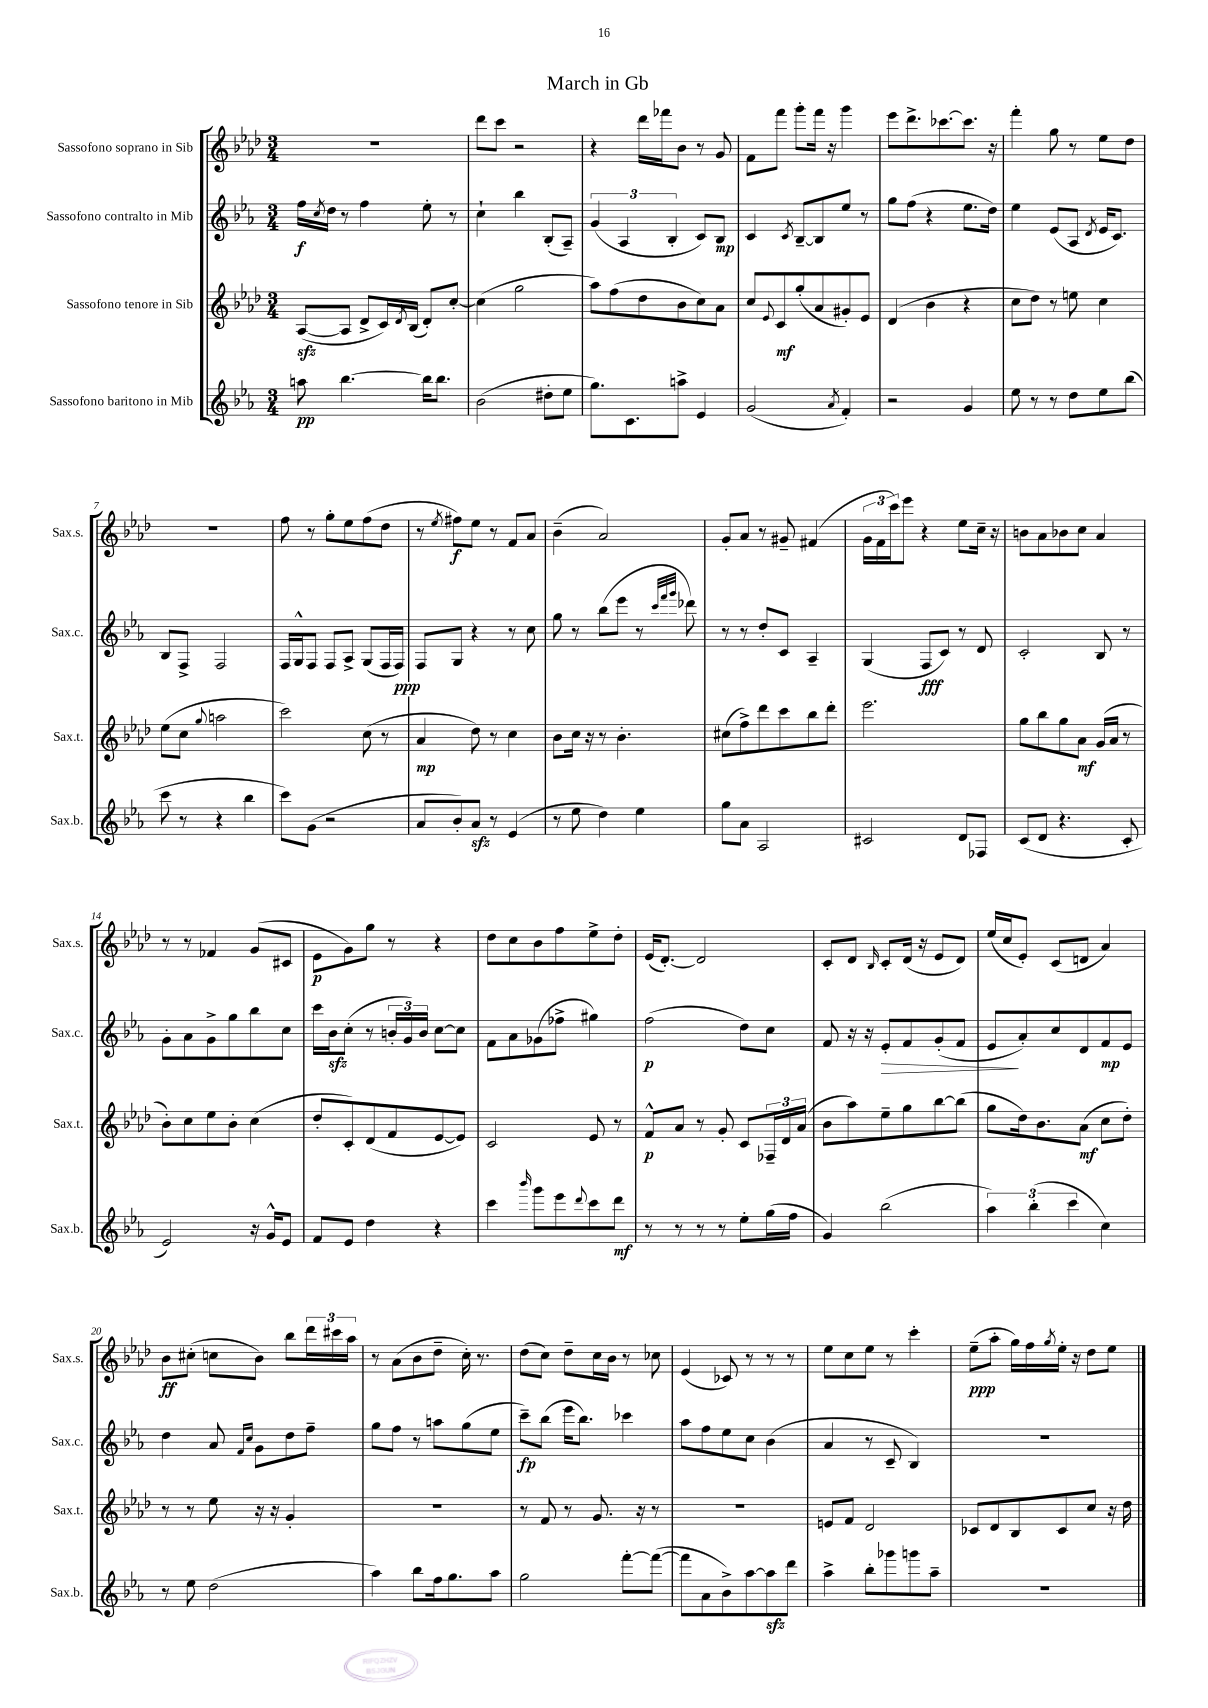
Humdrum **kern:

**kern	**dynam	**kern	**dynam	**kern	**dynam	**kern	**dynam
*part4	*part4	*part3	*part3	*part2	*part2	*part1	*part1
*staff4	*staff4	*staff3	*staff3	*staff2	*staff2	*staff1	*staff1
*I"Sassofono baritono in Mib	*	*I"Sassofono tenore in Sib	*	*I"Sassofono contralto in Mib	*	*I"Sassofono soprano in Sib	*
*I'Sax.b.	*	*I'Sax.t.	*	*I'Sax.c.	*	*I'Sax.s.	*
*clefG2	*	*clefG2	*	*clefG2	*	*clefG2	*
*k[b-e-a-]	*	*k[b-e-a-d-]	*	*k[b-e-a-]	*	*k[b-e-a-d-]	*
*M3/4	*	*M3/4	*	*M3/4	*	*M3/4	*
=1	=1	=1	=1	=1	=1	=1	=1
8aan\	pp	([8A-zz/L	.	16ff\LL	f	2.r	.
.	.	.	.	8qcc/	.	.	.
.	.	.	.	16dd\JJ	.	.	.
[4.bb-\	.	8A-/J]	.	8r	.	.	.
.	.	8d-^/L	.	4ff\	.	.	.
.	.	16c/L)	.	.	.	.	.
.	.	8qd-/	.	.	.	.	.
.	.	(16B-/JJ	.	.	.	.	.
16bb-\KL]	.	8d-'/L)	.	8ee-'\	.	.	.
8.bb-\J	.	.	.	.	.	.	.
.	.	[8cc'/J	.	8r	.	.	.
=2	=2	=2	=2	=2	=2	=2	=2
(2b-\	.	(4cc\]	.	4cc`\	.	8ddd-\L	.
.	.	.	.	.	.	8ccc\J	.
.	.	2gg\	.	4bb-\	.	2r	.
8dd#X'\L	.	.	.	(8B-'/L	.	.	.
8ee-\J	.	.	.	8A-~/J)	.	.	.
=3	=3	=3	=3	=3	=3	=3	=3
8.gg\L)	.	8aa-\L)	.	(6g/	.	4r	.
.	.	(8ff\	.	.	.	.	.
.	.	.	.	6A-/	.	.	.
8.c\	.	.	.	.	.	.	.
.	.	8dd-\	.	.	.	16ddd-\LL	.
.	.	.	.	.	.	16fff-X\J	.
.	.	.	.	6B-'/	.	.	.
8aan^\J	.	8b-\	.	.	.	8b-\J	.
4e-/	.	8cc\)	.	8c/L)	.	8r	.
.	.	8a-\J	.	8B-/J	mp	8g/	.
=4	=4	=4	=4	=4	=4	=4	=4
(2g/	.	8cc/L	.	4c/	.	8f\L	.
.	.	8qqe-/	.	.	.	.	.
.	.	8c/	mf	.	.	8fff\J	.
.	.	.	.	8qc/	.	.	.
.	.	(8gg'/	.	[8B-~/L	.	8ggg'\L	.
.	.	8a-/	.	8B-/]	.	16fff\Jk	.
.	.	.	.	.	.	16r	.
8qa-/	.	.	.	.	.	.	.
4f'/)	.	8g#X'/)	.	8ee-/J	.	4ggg\	.
.	.	8e-/J	.	8r	.	.	.
=5	=5	=5	=5	=5	=5	=5	=5
2r	.	(4d-/	.	8gg\L	.	8eee-\L	.
.	.	.	.	(8ff\J	.	8.ddd-^\	.
.	.	4b-\	.	4r	.	.	.
.	.	.	.	.	.	[8.ccc-X\	.
4g/	.	4r	.	8.ee-\L	.	8.ccc-\J]	.
.	.	.	.	16dd\Jk)	.	16r	.
=6	=6	=6	=6	=6	=6	=6	=6
8ee-\	.	8cc\L	.	4ee-\	.	4fff'\	.
8r	.	8dd-\J)	.	.	.	.	.
8r	.	8r	.	(8e-/L	.	8gg\	.
8dd\L	.	8een\	.	8A-/J	.	8r	.
.	.	.	.	8qd/	.	.	.
8ee-\	.	4cc\	.	16e-/KL	.	8ee-\L	.
.	.	.	.	8.c/J)	.	.	.
(8bb-\J	.	.	.	.	.	8dd-\J	.
!!LO:LB:g=z
=7	=7	=7	=7	=7	=7	=7	=7
8ccc\	.	(8ee-\L	.	8B-/L	.	2.r	.
8r	.	8cc\J	.	8F^/J	.	.	.
.	.	8qqgg/	.	.	.	.	.
4r	.	2aan\	.	2F/	.	.	.
4bb-\	.	.	.	.	.	.	.
=8	=8	=8	=8	=8	=8	=8	=8
8ccc\L)	.	2ccc\)	.	16F/LL	.	8ff\	.
.	.	.	.	16G^^/J	.	.	.
(8g\J	.	.	.	8F/J	.	8r	.
2r	.	.	.	8F/L	.	8gg'\L	.
.	.	.	.	8A-^/J	.	8ee-\	.
.	.	(8cc\	.	(8G/L	.	(8ff\	.
.	.	8r	.	16F/L	.	8dd-\J	.
.	.	.	.	16F/JJ)	ppp	.	.
=9	=9	=9	=9	=9	=9	=9	=9
8a-/L	.	4a-/	mp	8F/L	.	8r	.
.	.	.	.	.	.	8qee-/	.
8b-'/)	.	.	.	8G/J	.	8ff#X\L)	f
8a-zz/J	.	8dd-\)	.	4r	.	8ee-\J	.
8r	.	8r	.	.	.	8r	.
(4e-/	.	4cc\	.	8r	.	8f/L	.
.	.	.	.	8cc\	.	8a-/J	.
=10	=10	=10	=10	=10	=10	=10	=10
8r	.	8b-\L	.	8gg\	.	(4b-~\	.
8ee-\	.	16cc\Jk	.	8r	.	.	.
.	.	16r	.	.	.	.	.
4dd\)	.	8r	.	(8bb-\L	.	2a-/)	.
.	.	4.b-'\	.	8eee-\J	.	.	.
4ee-\	.	.	.	8r	.	.	.
.	.	.	.	32qqccc/LLL	.	.	.
.	.	.	.	32qqfff/	.	.	.
.	.	.	.	32qqggg/JJJ	.	.	.
.	.	.	.	8ddd-X\)	.	.	.
=11	=11	=11	=11	=11	=11	=11	=11
8gg\L	.	(8cc#X\L	.	8r	.	8g'/L	.
8a-\J	.	8ff^\)	.	8r	.	8a-/J	.
2A-/	.	8ddd-\	.	8dd'/L	.	8r	.
.	.	8ccc\	.	8c/J	.	8g#X~/	.
.	.	8bb-\	.	4A-~/	.	(4f#X/	.
.	.	8ddd-'\J	.	.	.	.	.
=12	=12	=12	=12	=12	=12	=12	=12
2c#X/	.	2.eee-\	.	(4G/	.	24g\LL	.
.	.	.	.	.	.	24f\	.
.	.	.	.	.	.	24ccc\J)	.
.	.	.	.	.	.	8eee-\J	.
.	.	.	.	8F/L	fff	4r	.
.	.	.	.	8c/J)	.	.	.
8d/L	.	.	.	8r	.	8ee-\L	.
8F-X/J	.	.	.	8d/	.	16cc~\Jk	.
.	.	.	.	.	.	16r	.
=13	=13	=13	=13	=13	=13	=13	=13
(8c/L	.	8gg\L	.	2c'/	.	8bn\L	.
8d/J	.	8bb-\	.	.	.	8a-\	.
4.r	.	8gg\	.	.	.	8b-X\	.
.	.	8a-\J	mf	.	.	8cc\J	.
.	.	(16g/LL	.	8B-/	.	4a-/	.
.	.	16a-/JJ	.	.	.	.	.
8c'/	.	8r	.	8r	.	.	.
!!LO:LB:g=z
=14	=14	=14	=14	=14	=14	=14	=14
2e-/)	.	8b-'\L)	.	8g'\L	.	8r	.
.	.	8cc\	.	8a-\	.	8r	.
.	.	8ee-\	.	8g^\	.	4f-X/	.
.	.	8b-'\J	.	8gg\	.	.	.
16r	.	(4cc\	.	8bb-\	.	(8g/L	.
16g^^/KL	.	.	.	.	.	.	.
8e-/J	.	.	.	8cc\J	.	8c#X/J	.
=15	=15	=15	=15	=15	=15	=15	=15
8f/L	.	8dd-'/L	.	16ccc\LL	.	8e-\L	p
.	.	.	.	16b-zz\J	.	.	.
8e-/J	.	8c'/)	.	(8cc'\J	.	8g\)	.
4dd\	.	(8d-/	.	8r	.	8gg\J	.
.	.	8f/	.	24bn'/LL	.	8r	.
.	.	.	.	24g/)	.	.	.
.	.	.	.	24b/JJ	.	.	.
4r	.	[8e-/	.	[8cc\L	.	4r	.
.	.	8e-/J])	.	8cc\J]	.	.	.
=16	=16	=16	=16	=16	=16	=16	=16
4ccc\	.	2c/	.	8f\L	.	8dd-\L	.
.	.	.	.	8a-\	.	8cc\	.
16qqbbb-/	.	.	.	.	.	.	.
8ggg\L	.	.	.	(8g-X\	.	8b-\	.
8eee-\	.	.	.	8ff-X^\J	.	8ff\	.
8qqddd/	.	.	.	.	.	.	.
8ccc\	.	8e-/	.	4gg#X\)	.	8ee-^\	.
8ddd\J	mf	8r	.	.	.	8dd-'\J	.
=17	=17	=17	=17	=17	=17	=17	=17
8r	.	8f^^/L	p	(2ff\	p	(16e-/KL	.
.	.	.	.	.	.	[8.d-'/J)	.
8r	.	8a-/J	.	.	.	.	.
8r	.	8r	.	.	.	2d-/]	.
8r	.	8g'/	.	.	.	.	.
8ee-'\L	.	8c/L	.	8dd\L)	.	.	.
(16gg\L	.	24F-X~/L	.	8cc\J	.	.	.
.	.	24d-/	.	.	.	.	.
16ff\JJ	.	.	.	.	.	.	.
.	.	(24a-/JJ	.	.	.	.	.
=18	=18	=18	=18	=18	=18	=18	=18
4g/)	.	8b-\L	.	8f/	.	8c'/L	.
.	.	8aa-\)	.	16r	.	8d-/J	.
.	.	.	.	16r	.	.	.
.	.	.	.	.	.	16qqB-/	.
!	!	!	!	!	!LO:HP:b	!	!
(2bb-\	.	8ee-~\	.	8e-'/L	>	8c'/L	.
.	.	8gg\	.	8f/	.	(16d-/Jk	.
.	.	.	.	.	.	16r	.
.	.	[8bb-\	.	(8g'/	.	8e-/L	.
.	.	(8bb-\J]	.	8f/J	.	8d-/J)	.
=19	=19	=19	=19	=19	=19	=19	=19
6aa-\)	.	8gg\L	.	8e-/L	.	(16ee-/LL	.
.	.	.	.	.	.	16cc/J	.
.	.	16dd-\k)	.	8a-'/)	]	8e-'/J)	.
(6bb-'\	.	.	.	.	.	.	.
.	.	8.b-\	.	.	.	.	.
.	.	.	.	8cc/	.	(8c/L	.
6ccc\	.	.	.	.	.	.	.
.	.	(8a-\J	mf	8d/	.	8dn/J	.
4cc\)	.	8cc\L	.	8f/	mp	4a-/)	.
.	.	8dd-'\J)	.	8e-/J	.	.	.
!!LO:LB:g=z
=20	=20	=20	=20	=20	=20	=20	=20
8r	.	8r	.	4dd\	.	8b-\L	ff
8ee-\	.	8r	.	.	.	(8cc#X'\J	.
(2dd\	.	8ee-\	.	8a-/	.	8ccn\L	.
.	.	.	.	16qqf/LL	.	.	.
.	.	.	.	16qqcc/JJ	.	.	.
.	.	16r	.	8g\L	.	8b-\J)	.
.	.	16r	.	.	.	.	.
.	.	4g'/	.	8dd\	.	8bb-\L	.
.	.	.	.	8ff~\J	.	24ddd-\L	.
.	.	.	.	.	.	24ccc#X\	.
.	.	.	.	.	.	24aa-\JJ	.
=21	=21	=21	=21	=21	=21	=21	=21
4aa-\)	.	2.r	.	8gg\L	.	8r	.
.	.	.	.	8ff\J	.	(8a-\L	.
8bb-\L	.	.	.	8r	.	8b-\	.
16ff\k	.	.	.	8aan\L	.	8dd-~\J	.
8.gg\	.	.	.	.	.	.	.
.	.	.	.	(8gg\	.	16cc'\)	.
.	.	.	.	.	.	8.r	.
8aa-\J	.	.	.	8ee-\J	.	.	.
=22	=22	=22	=22	=22	=22	=22	=22
2gg\	.	8r	.	8ccc~\L)	fp	(8dd-\L	.
.	.	8f/	.	(8bb-\J	.	8cc\J)	.
.	.	8r	.	16eee-\KL	.	8dd-~\L	.
.	.	.	.	8.bb-\J)	.	.	.
.	.	8.g/	.	.	.	16cc\L	.
.	.	.	.	.	.	16b-\JJ	.
[8fff'\L	.	.	.	4ccc-X\	.	8r	.
.	.	16r	.	.	.	.	.
(8fff\J_	.	8r	.	.	.	8cc-X\	.
=23	=23	=23	=23	=23	=23	=23	=23
8fff\L]	.	2.r	.	8aa-\L	.	(4e-/	.
8a-\	.	.	.	8ff\	.	.	.
8b-^\)	.	.	.	8ee-\	.	8c-X/)	.
[8aa-\	.	.	.	8cc\J	.	8r	.
8aa-zz\]	.	.	.	(4b-\	.	8r	.
8ddd\J	.	.	.	.	.	8r	.
=24	=24	=24	=24	=24	=24	=24	=24
4aa-^\	.	8en/L	.	4a-/	.	8ee-\L	.
.	.	8f/J	.	.	.	8cc\	.
8bb-'\L	.	2d-/	.	8r	.	8ee-\J	.
8ggg-X\	.	.	.	8c~/	.	8r	.
8gggn\	.	.	.	4B-/)	.	4ccc'\	.
8aa-~\J	.	.	.	.	.	.	.
=25	=25	=25	=25	=25	=25	=25	=25
2.r	.	8c-X/L	.	2.r	.	(8ee-~\L	ppp
.	.	8d-/	.	.	.	8aa-'\J	.
.	.	8B-/	.	.	.	16gg\LL)	.
.	.	.	.	.	.	16ff\	.
.	.	.	.	.	.	8qgg/	.
.	.	8c-/	.	.	.	16ee-'\JJ	.
.	.	.	.	.	.	16r	.
.	.	8cc/J	.	.	.	8dd-\L	.
.	.	16r	.	.	.	8ee-\J	.
.	.	16dd-\	.	.	.	.	.
==	==	==	==	==	==	==	==
*-	*-	*-	*-	*-	*-	*-	*-
